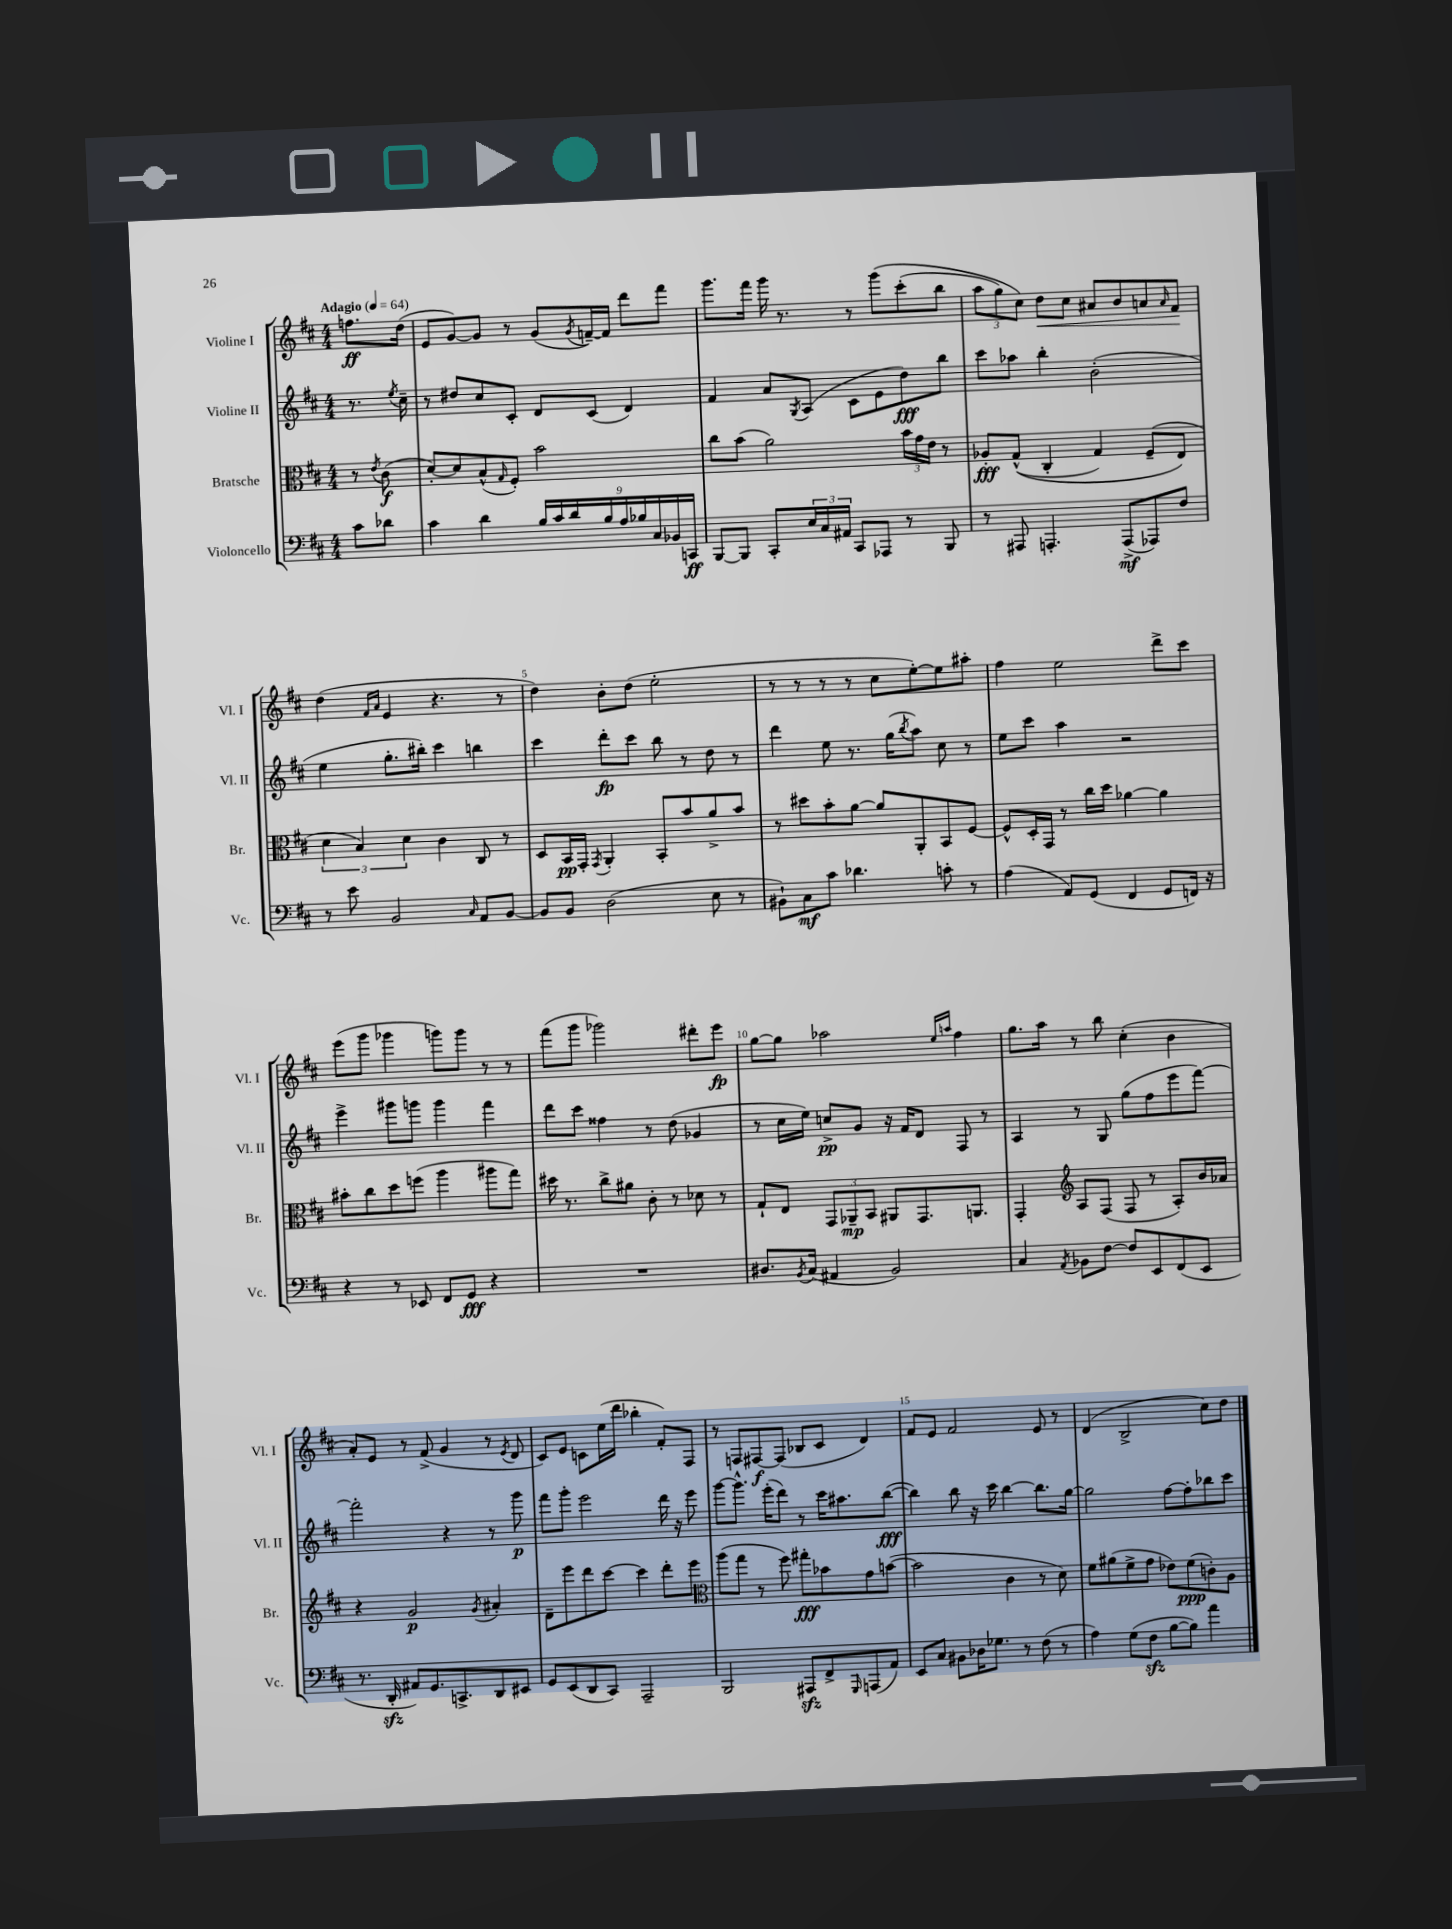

**kern	**dynam	**kern	**dynam	**kern	**dynam	**kern	**dynam
*part4	*part4	*part3	*part3	*part2	*part2	*part1	*part1
*staff4	*staff4	*staff3	*staff3	*staff2	*staff2	*staff1	*staff1
*I"Violoncello	*	*I"Bratsche	*	*I"Violine II	*	*I"Violine I	*
*I'Vc.	*	*I'Br.	*	*I'Vl. II	*	*I'Vl. I	*
*clefF4	*	*clefC3	*	*clefG2	*	*clefG2	*
*k[f#c#]	*	*k[f#c#]	*	*k[f#c#]	*	*k[f#c#]	*
*M4/4	*	*M4/4	*	*M4/4	*	*M4/4	*
*MM64	*	*MM64	*	*MM64	*	*MM64	*
=	=	=	=	=	=	=	=
!	!	!	!	!	!	!LO:TX:a:B:t=Adagio	!
8c#\L	.	8r	.	8.r	.	8.ffn\L	ff
.	.	8qe/	.	.	.	.	.
8d-X\J	.	(8c#\	f	.	.	.	.
.	.	.	.	8qee/	.	.	.
.	.	.	.	16cc#~\	.	(16dd\Jk	.
=1	=1	=1	=1	=1	=1	=1	=1
4c#\	.	[8d'/L)	.	8r	.	8e/L	.
.	.	8d/]	.	8dd#X/L	.	[8g/)	.
4d\	.	(8B^^/	.	8cc#/	.	8g/J]	.
.	.	16qqG/	.	.	.	.	.
.	.	8F#'/J)	.	8c#'/J	.	8r	.
18B/LL	.	2b\	.	8d/L	.	(8g/L	.
18c#/	.	.	.	.	.	.	.
18d/	.	.	.	.	.	.	.
.	.	.	.	.	.	8qg/	.
.	.	.	.	(8c#/J	.	[16fn~/L)	.
18B/	.	.	.	.	.	.	.
.	.	.	.	.	.	16f/JJ]	.
18A/	.	.	.	.	.	.	.
.	.	.	.	4d/)	.	8ddd\L	.
18B-X/	.	.	.	.	.	.	.
18C#/	.	.	.	.	.	.	.
.	.	.	.	.	.	8fff#\J	.
18BB-X/	.	.	.	.	.	.	.
18CCn/JJ	ff	.	.	.	.	.	.
=2	=2	=2	=2	=2	=2	=2	=2
[8BBB/L	.	8cc#\L	.	4f#/	.	8.ggg\L	.
8BBB/J]	.	(8b\J	.	.	.	.	.
.	.	.	.	.	.	16fff#\Jk	.
8CC#'/L	.	2a\)	.	8a/L	.	16ggg\	.
.	.	.	.	.	.	8.r	.
.	.	.	.	8qG/	.	.	.
24E/L	.	.	.	(8A/J	.	.	.
24C#/	.	.	.	.	.	.	.
24AA#X/JJ	.	.	.	.	.	.	.
8CC#/L	.	.	.	8c#\L	.	8r	.
8AAA-X/J	.	.	.	8e\	.	(8ggg\L	.
8r	.	24b\LL	.	8dd\)	fff	(8ccc#'\	.
.	.	24g\	.	.	.	.	.
.	.	24e\JJ	.	.	.	.	.
8BBB/	.	8r	.	8bb\J	.	8bb\J	.
=3	=3	=3	=3	=3	=3	=3	=3
8r	.	8A-X'/L	fff	8ccc#\L	.	12aa\L	.
.	.	.	.	.	.	12gg\)	.
8AAA#X/	.	((8G^^/J	.	8aa-X\J	.	.	.
.	.	.	.	.	.	12cc#\J)	.
!	!	!	!	!	!	!	!LO:HP:b
4.AAAn'/	.	4C#'/	.	4bb'\	.	8dd\L	<
.	.	.	.	.	.	8cc#\J	.
.	.	4G/)	.	(2b'\	.	8a#X/L	.
(8AAA^/L	mf	.	.	.	.	8b/	.
8AAA-X/)	.	(8F#~/L	.	.	.	8an/	.
.	.	.	.	.	.	16qqa/	.
8F#/J	.	8E/J)	.	.	.	8f#/J	.
.	.	.	.	.	.	.	[
!!LO:LB:g=z
=4	=4	=4	=4	=4	=4	=4	=4
8r	.	6d\	.	4ee\	.	(4dd\	.
8e\	.	.	.	.	.	.	.
.	.	6B/)	.	.	.	.	.
.	.	.	.	.	.	16qqf#/LL	.
.	.	.	.	.	.	16qqa/JJ	.
2BB/	.	.	.	8.gg'\L	.	4e/	.
.	.	6d\	.	.	.	.	.
.	.	.	.	16bb#X'\Jk)	.	.	.
.	.	4c#\	.	4ccc#\	.	4.r	.
16qqC#/	.	.	.	.	.	.	.
8AA/L	.	8C#/	.	4bbn\	.	.	.
[8BB/J	.	8r	.	.	.	8r	.
=5	=5	=5	=5	=5	=5	=5	=5
8BB/L]	.	8D/L	.	4ccc#\	.	4dd\)	.
8BB/J	.	16BB/L	pp	.	.	.	.
.	.	16GG'/JJ	.	.	.	.	.
.	.	8qGG/	.	.	.	.	.
(2D\	.	4AA'/	.	8ddd'\L	fp	8b'\L	.
.	.	.	.	8ccc#\J	.	(8dd\J	.
.	.	8BB'/L	.	8bb\	.	2ee'\	.
.	.	8b/	.	8r	.	.	.
8E\	.	8a^/	.	8dd\	.	.	.
8r	.	8b/J	.	8r	.	.	.
=6	=6	=6	=6	=6	=6	=6	=6
8BB#X`\L)	.	8r	.	4ddd\	.	8r	.
8C#\	mf	8dd#X\L	.	.	.	8r	.
8c#\J	.	8b'\	.	8ee\	.	8r	.
4.d-X\	.	[8a\J	.	8.r	.	8r	.
.	.	8a/L]	.	.	.	8cc#\L	.
.	.	.	.	(16gg\KL	.	.	.
.	.	.	.	8qbb/	.	.	.
.	.	8AA'/	.	8aa\J)	.	[8ee'\)	.
8cn'\	.	8BB/	.	8cc#\	.	8ee\]	.
8r	.	[8F#/J	.	8r	.	8aa#X'\J	.
=7	=7	=7	=7	=7	=7	=7	=7
(4A\	.	8F#^^/L]	.	8ee\L	.	4ff#\	.
.	.	16D'/L	.	8ccc#\J	.	.	.
.	.	16GG/JJ	.	.	.	.	.
8AA/L)	.	8r	.	4aa\	.	2ee\	.
(8GG/J	.	16cc#\LL	.	.	.	.	.
.	.	16dd\JJ	.	.	.	.	.
4FF#/	.	[4a-X\	.	2r	.	.	.
8GG/L	.	4a-\]	.	.	.	8ddd^\L	.
16FFn/Jk)	.	.	.	.	.	8ccc#\J	.
16r	.	.	.	.	.	.	.
!!LO:LB:g=z
=8	=8	=8	=8	=8	=8	=8	=8
4r	.	8b#X'\L	.	4eee^\	.	(8eee\L	.
.	.	8cc#\	.	.	.	8ggg\J	.
8r	.	8dd\	.	8ggg#X\L	.	4ggg-X\	.
8EE-X/	.	(8ffn\J	.	8gggn\J	.	.	.
8FF#/L	.	4aa\	.	4ggg\	.	8gggn\L)	.
8GG/J	fff	.	.	.	.	8ggg\J	.
4r	.	8aa#X\L	.	4fff#\	.	8r	.
.	.	8gg\J)	.	.	.	8r	.
=9	=9	=9	=9	=9	=9	=9	=9
1r	.	16dd#X\	.	8ddd\L	.	(8fff#\L	.
.	.	8.r	.	.	.	.	.
.	.	.	.	8ccc#\J	.	8ggg\J	.
.	.	8cc#^\L	.	4ff##X\	.	2ggg-X\)	.
.	.	8a#X\J	.	.	.	.	.
.	.	8c#'\	.	8r	.	.	.
.	.	8r	.	(8dd\	.	.	.
.	.	8d-X\	.	4g-X/	.	8ddd#X'\L	.
.	.	8r	.	.	.	8eee\J	fp
=10	=10	=10	=10	=10	=10	=10	=10
8.D#X/L	.	8G`/L	.	8r	.	[8gg\L	.
.	.	8E/J	.	16cc#\LL	.	8gg\J]	.
8qBB/	.	.	.	.	.	.	.
(16C#/Jk	.	.	.	16ee\JJ)	.	.	.
4AA#X/	.	12GG/L	.	8ccn^/L	pp	2aa-X\	.
.	.	12AA-X~/	mp	.	.	.	.
.	.	.	.	8g/J	.	.	.
.	.	12BB/J	.	.	.	.	.
2BB/)	.	8AA#X/L	.	16r	.	.	.
.	.	.	.	16f#/KL	.	.	.
.	.	8.GG/	.	8d/J	.	.	.
.	.	.	.	.	.	16qqee/LL	.
.	.	.	.	.	.	16qqaan/JJ	.
.	.	.	.	8F#/	.	4ff#\	.
.	.	8.AAn/J	.	.	.	.	.
.	.	.	.	8r	.	.	.
=11	=11	=11	=11	=11	=11	=11	=11
4C#/	.	4GG'/	.	4A/	.	8.gg\L	.
.	.	.	.	.	.	16aa\Jk	.
8qAA/	.	.	.	.	.	.	.
*	*	*clefG2	*	*	*	*	*
8BB-X\L	.	8A/L	.	8r	.	8r	.
[8F#\J	.	(8F#/J	.	8G/	.	8bb\	.
8F#/L]	.	8F#/	.	(8gg\L	.	(4cc#'\	.
8EE/	.	8r	.	8ff#\	.	.	.
(8FF#/	.	8A'/L)	.	8eee\	.	4b\	.
8EE/J	.	16b/L	.	[8fff#\J)	.	.	.
.	.	16a-X/JJ	.	.	.	.	.
!!LO:LB:g=z
=12	=12	=12	=12	=12	=12	=12	=12
8.r	.	4r	.	2fff#'\]	.	8a'/L)	.
.	.	.	.	.	.	8e/J	.
16DDzz'/	.	.	.	.	.	.	.
8AA#X/L)	.	2g/	p	.	.	8r	.
8.GG/	.	.	.	.	.	(8f#^/	.
.	.	.	.	4r	.	4g/	.
8.CCn^/	.	.	.	.	.	.	.
.	.	8qg/	.	.	.	.	.
8DD/	.	4a#X'/	.	8r	.	8r	.
.	.	.	.	.	.	8qe/	.
8EE#X/J	.	.	.	8ggg\	p	8d/	.
=13	=13	=13	=13	=13	=13	=13	=13
8GG/L	.	8d~\L	.	8fff#\L	.	8c#/L)	.
(8EE/	.	8eee\	.	8ggg'\J	.	8e/J	.
8DD/	.	8ddd\	.	2eee\	.	8cn\L	.
8CC#/J)	.	[8ccc#\J	.	.	.	(16ee\L	.
.	.	.	.	.	.	16ddd\JJ	.
2AAA~/	.	4ccc#\]	.	.	.	4bb-X'\	.
.	.	8ddd'\L	.	16ddd\	.	8f#'/L)	.
.	.	.	.	16r	.	.	.
.	.	8eee\J	.	8eee\	.	8F#/J	.
=14	=14	=14	=14	=14	=14	=14	=14
*	*	*clefC3	*	*	*	*	*
2BBB/	.	(8aa\L	.	[8ggg\L	.	8r	.
.	.	8gg\J	.	8.ggg^^\J]	.	8Fn/L	.
.	.	8r	.	.	.	[8F#X/	f
.	.	.	.	(16eee'\KL	.	.	.
.	.	8ff#\)	.	8ddd\J)	.	(8F#/J]	.
8AAA#Xzz/L	.	8gg#X'\L	fff	8r	.	8B-X/L	.
8FF#^/	.	8b-X\	.	16ccc#\KL	.	8c#/J	.
.	.	.	.	8.aa#X\	.	.	.
16qqGGG/	.	.	.	.	.	.	.
(8AAAn/	.	8g\	.	.	.	4d/)	.
8AA/J)	.	([8bn\J	.	([8bb\J	fff	.	.
=15	=15	=15	=15	=15	=15	=15	=15
8EE/L	.	2b\]	.	4bb\])	.	8f#/L	.
8C#/J	.	.	.	.	.	8e/J	.
8BB#X\L	.	.	.	8bb\	.	2f#/	.
16D-X\K	.	.	.	16r	.	.	.
8.G-X\J	.	.	.	16ccc#\	.	.	.
.	.	4c#\	.	[4bb\	.	.	.
8r	.	.	.	.	.	.	.
(8F#\	.	8r	.	8.bb\L]	.	8e/	.
8r	.	8d\)	.	.	.	8r	.
.	.	.	.	[16gg\Jk	.	.	.
=16	=16	=16	=16	=16	=16	=16	=16
4A\)	.	8f#\L	.	2gg\]	.	(4d/	.
.	.	(8a#X\	.	.	.	.	.
(8G\L	.	8f#^\	.	.	.	2B^/	.
8F#zz\J	.	8g\J	.	.	.	.	.
[8B\L	.	8e-X\L)	.	[8ff#\L	.	.	.
8B\J])	.	(8f#\	ppp	8ff#'\]	.	.	.
4a\	.	8cn'\)	.	8bb-X\	.	8cc#\L)	.
.	.	8A\J	.	8ccc#\J	.	8dd\J	.
==	==	==	==	==	==	==	==
*-	*-	*-	*-	*-	*-	*-	*-
